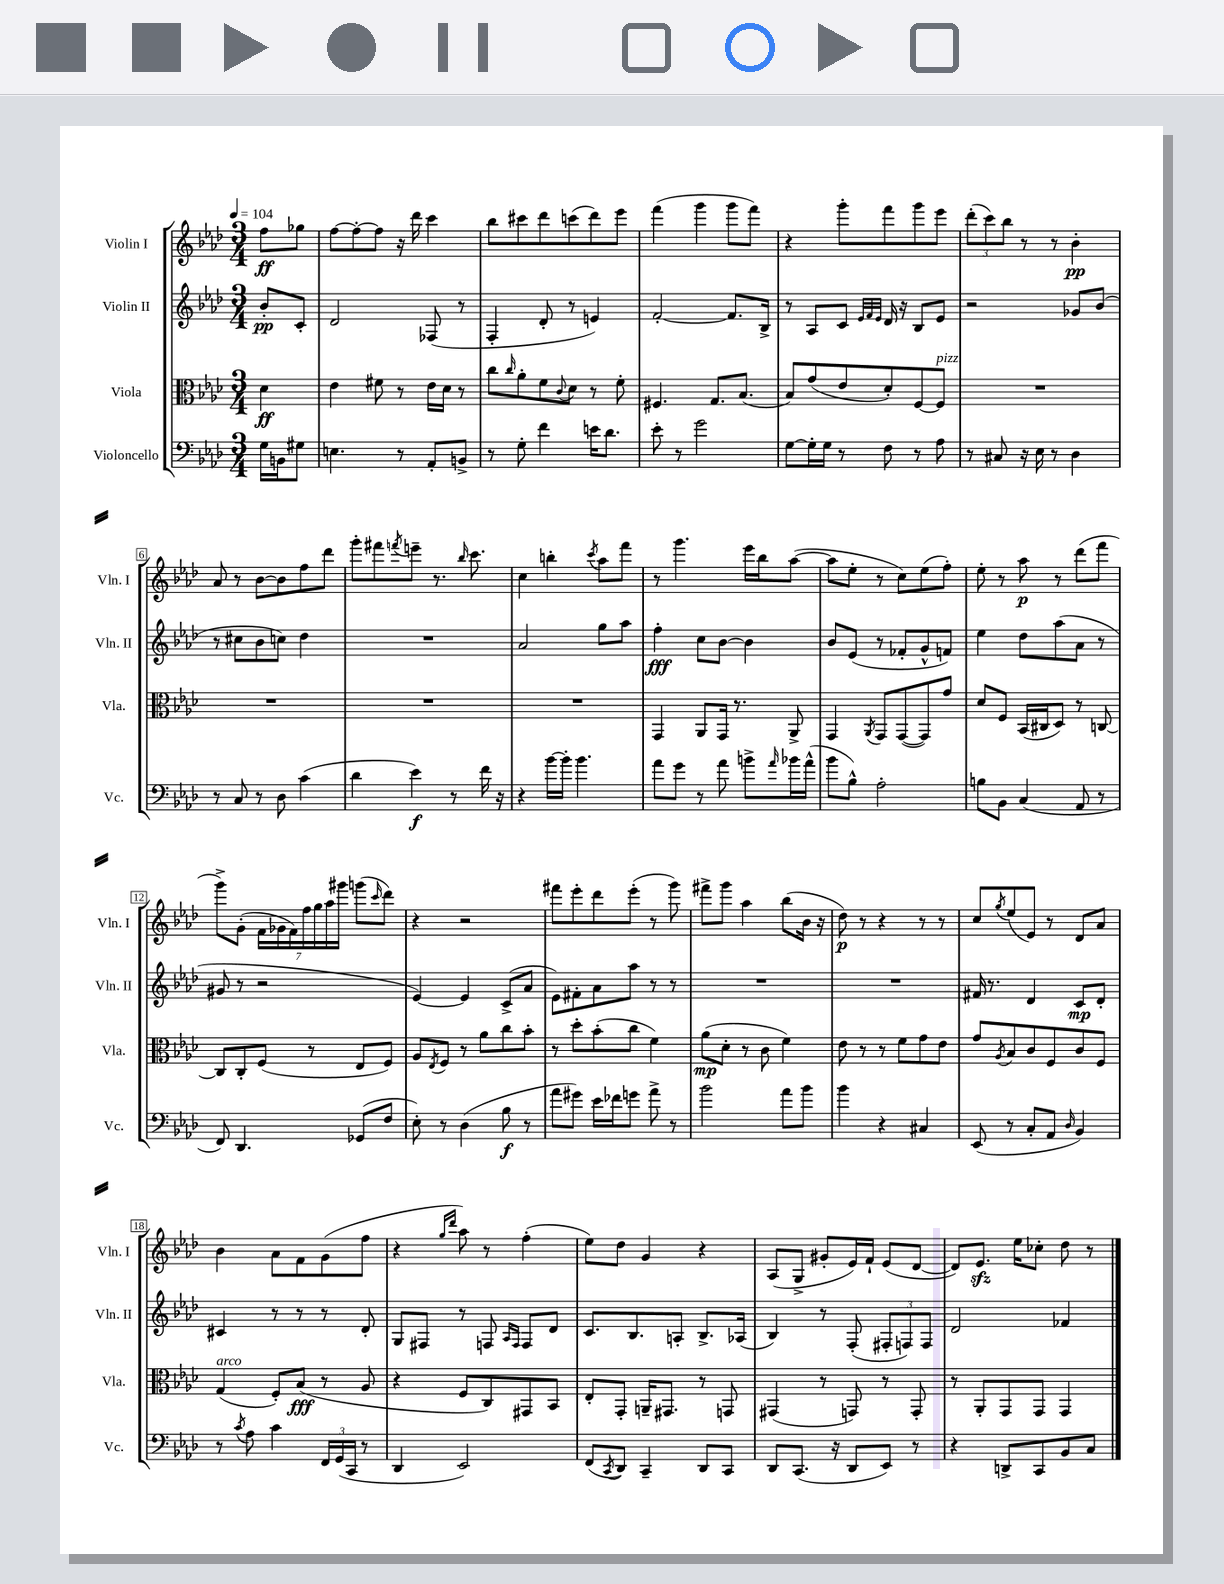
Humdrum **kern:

**kern	**kern	**kern	**kern
*staff4	*staff3	*staff2	*staff1
*clefF4	*clefC3	*clefG2	*clefG2
*k[b-e-a-d-]	*k[b-e-a-d-]	*k[b-e-a-d-]	*k[b-e-a-d-]
*M3/4	*M3/4	*M3/4	*M3/4
*MM104	*MM104	*MM104	*MM104
16G	4d-	8b-'	8ff
16BB	.	.	.
8G#	.	8c'	8gg-
=	=	=	=
4.E	4e-	2d-	[8ff
.	.	.	8ff'_
.	8f#	.	8ff]
8r	8r	.	16r
.	.	.	16ddd-
8AA-'	16e-	(8F-	4ccc
.	16d-	.	.
8BB^	8r	8r	.
=	=	=	=
8r	8cc	4F'	8bb-
.	16qqcc	.	.
8G'	8a-'	.	8ccc#
4f	8f	8d-'	8ddd-
.	8qqc	.	.
.	8d-	8r	(8ccc
16e	8r	4e)	8ddd-)
8.d-	.	.	.
.	8f'	.	8eee-
=	=	=	=
8e-'	4.F#	[2f'	(4fff
8r	.	.	.
2g	.	.	4ggg
.	8.G	.	.
.	.	8.f]	8ggg
.	(8.B-	.	.
.	.	.	8fff)
.	.	16B-^	.
=	=	=	=
[8G	8B-)	8r	4r
16G']	(8g	8A-	.
16G	.	.	.
8r	8e-	8c	8ggg'
.	.	32qqe-	.
.	.	32qqf	.
.	.	32qqe-	.
8F	8d-')	16d-	8fff
.	.	16r	.
8r	[8F	8B-	8ggg
8A-	8F]	8e-	8eee-
=	=	=	=
8r	2.r	2r	(12ddd-'
.	.	.	12ccc)
8C#	.	.	.
.	.	.	12bb-
16r	.	.	8r
16E-	.	.	.
8r	.	.	8r
4D-	.	8g-	4b-'
.	.	(8b-	.
=	=	=	=
8r	2.r	8r	8a-
8C	.	8cc#	8r
8r	.	8b-	[8b-
8D-	.	8cc)	8b-]
(4c	.	4dd-	8ff
.	.	.	8ddd-
=	=	=	=
4d-	2.r	2.r	8ggg'
.	.	.	8fff#
.	.	.	8qfff
4e-)	.	.	8eee~
.	.	.	8.r
8r	.	.	.
.	.	.	16qqbb-
.	.	.	8.ccc
16f	.	.	.
16r	.	.	.
=	=	=	=
4r	2.r	2a-	4cc
[16b-	.	.	4bb'
16b-']	.	.	.
4.b-	.	.	.
.	.	.	8qccc
.	.	8gg	8aa-
.	.	8aa-	8fff
=	=	=	=
8a-	4GG	4ff'	8r
8g	.	.	4.ggg
8r	8AA-	8cc	.
8a-	16GG	[8b-	.
.	8.r	.	.
8b^	.	4b-]	16eee-
.	.	.	16bb-
16qqa-	.	.	.
16b-	8AA-^	.	([8aa-
(16a-^^	.	.	.
=	=	=	=
8b-	4GG	8b-	8aa-]
8B-^^)	.	(8e-	8ee-'
.	8qAA-	.	.
2A-'	8GG	8r	8r
.	([8GG	8f-'	8cc)
.	8GG])	8g^^	(8ee-
.	8g	8f)	8ff')
=	=	=	=
8B	8d-	4ee-	8ee-'
8BB-	8F	.	8r
(4C	(16BB-	8dd-	8aa-
.	16C#	.	.
.	8D-)	(8aa-	8r
8AA-	8r	8a-	(8ddd-
8r	[8C	8r	8fff
=	=	=	=
8FF)	8C]	8g#	8ggg^)
4.DD-	8C'	8r	(8g'
.	(8F	2r	28f
.	.	.	28g-
.	.	.	28f)
.	.	.	28ff
.	8r	.	.
.	.	.	28gg
.	.	.	28aa-
.	.	.	28ggg#
(8GG-	8E-	.	(8ggg
.	.	.	16qqccc
8F	8F)	.	8ddd-)
=	=	=	=
8E-')	8A-	[4e-)	4r
.	8qE-	.	.
8r	8F	.	.
(4D-	8r	4e-]	2r
.	8a-	.	.
8B-	8cc	(8c^	.
8r	8b-'	8a-	.
=	=	=	=
8a-	8r	8e-)	8fff#
8g#)	8dd-'	8f#'	8eee-'
16e-	(8b-'	8a-	8ddd-
16f-	.	.	.
8g	8cc	8aa-	(8eee-'
8a-^	4f)	8r	8r
8r	.	8r	8ggg)
=	=	=	=
2b-	(8a-	2.r	8fff#^
.	8d-'	.	8ggg
.	8r	.	4aa-
.	8c	.	.
8a-	4f)	.	(8bb-
8b-	.	.	16b-
.	.	.	16r
=	=	=	=
4b-	8e-	2.r	8dd-)
.	8r	.	8r
4r	8r	.	4r
.	8f	.	.
4C#	8g	.	8r
.	8e-	.	8r
=	=	=	=
(8EE-	8g	16f#	8cc
.	.	8.r	.
.	8qA-	.	8qgg
8r	8B-	.	(8ee-
8C'	8c	4d-	8e-)
8AA-	8F	.	8r
16qqD-	.	.	.
4BB-)	8c	8c	8d-
.	8F	8d-'	8a-
=	=	=	=
8r	(4G	4c#	4b-
8qc	.	.	.
8A-	.	.	.
4c	8F')	8r	8a-
.	(8B-	8r	8f
24FF	8r	8r	(8g
(24GG	.	.	.
24CC	.	.	.
8r	8A-	8d-'	8ff
=	=	=	=
4DD-	4r	8G	4r
.	.	8F#	.
.	.	.	16qqgg
.	.	.	16qqddd-
2EE-)	8F	8r	8aa-)
.	8C)	8F	8r
.	.	16qqA-	.
.	.	16qqF	.
.	8GG#	8F	(4ff'
.	8BB-	8d-	.
=	=	=	=
(8FF	8E-'	8.c	8ee-)
8qCC	.	.	.
8DD-)	8GG'	.	8dd-
.	.	8.B-	.
4CC~	16AA~	.	4g
.	8.GG#	.	.
.	.	8A'	.
8DD-	8r	8.B-^	4r
8CC	8GG	.	.
.	.	(16A-	.
=	=	=	=
8DD-	(4GG#	4B-)	(8A-
(8.CC	.	.	8G^
.	8r	8r	8g#'
16r	.	.	.
8DD-	8GG)	(8F'	16e-)
.	.	.	16f`
8EE-)	8r	12F#'	(8e-
.	.	12F)	.
8r	8GG'	.	[8d-
.	.	12F	.
=	=	=	=
4r	8r	2d-	8d-])
.	8AA-'	.	8.e-
8DD^	8GG	.	.
.	.	.	16ee-
8CC	8GG	.	8cc-'
8BB-	4GG	4f-	8dd-
8C	.	.	8r
==	==	==	==
*-	*-	*-	*-
